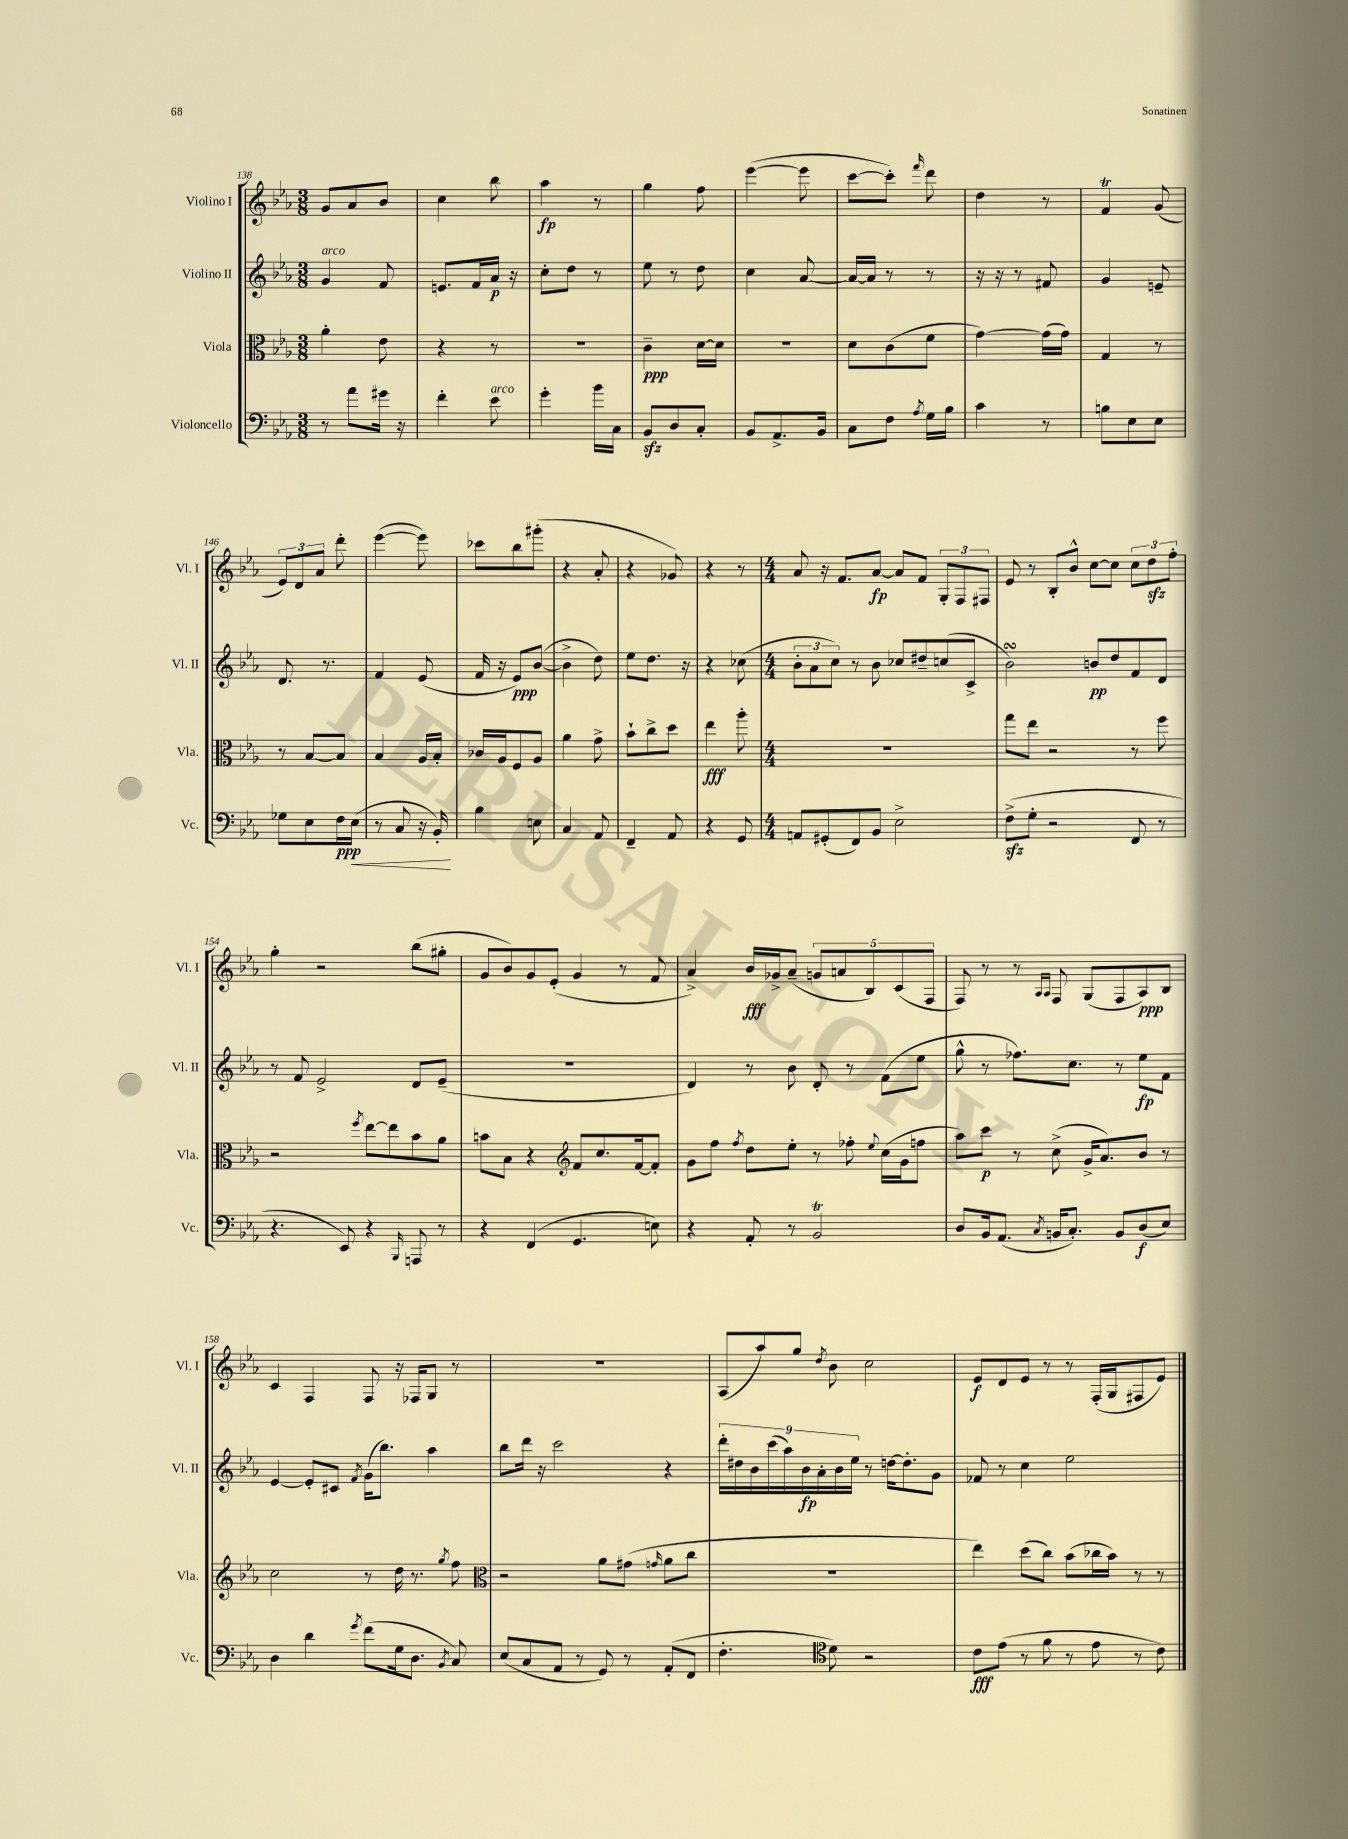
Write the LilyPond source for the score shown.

<<
\new StaffGroup <<
\new Staff = "s0" \with { instrumentName = "Violino I" shortInstrumentName = "Vl. I" } {
    \clef treble \key ees \major \numericTimeSignature \time 3/8
    \autoBeamOff g'8[ aes'8 bes'8] |
    c''4 bes''8 |
    aes''4\fp r8 |
    g''4 f''8 |
    ees'''4~( ees'''8 |
    c'''8[~ c'''8]-.) \grace { f'''16 } d'''8 |
    d''4 r8 |
    f'4\trill g'8( |
    \tuplet 3/2 { ees'8[) d'8 aes'8] } d'''8-. |
    ees'''4~( ees'''8) |
    ces'''8[ bes''8 gis'''8]-.( |
    r4 aes'8-. |
    r4 ges'8) |
    r4 r8 |
    \numericTimeSignature \time 4/4 aes'8 r16 f'8.[ aes'8]~\fp aes'8[ f'8] \tuplet 3/2 { g8[-. f8 fis8] } |
    ees'8 r8 bes8[-. bes'8]-^ c''8[~ c''8] \tuplet 3/2 { c''8[ d''8\sfz f''8]-. } |
    g''4-. r2 bes''8[( gis''8]-. |
    g'8[ bes'8) g'8 ees'8]-.( g'4 r8 f'8 |
    aes'4->) bes'16[\fff ges'16-> aes'8]--( \tuplet 5/4 { g'8[ a'8 bes8) c'8( f8] } |
    f8) r8 r8 \grace { aes16[ aes16] } f8 g8[( f8 aes8\ppp) bes8] |
    c'4 f4 f8 r16 fes16[ g8] r8 |
    R1 |
    aes8[( aes''8) g''8] \acciaccatura { d''8 } bes'8 c''2 |
    ees'8[\f d'8 ees'8] r8 r8 f16[-.( g16 fis8 ees'8]) \bar "|." |
}
\new Staff = "s1" \with { instrumentName = "Violino II" shortInstrumentName = "Vl. II" } {
    \clef treble \key ees \major \numericTimeSignature \time 3/8
    \autoBeamOff g'4^\markup { \italic "arco" } f'8 |
    e'8.[ f'16 aes'16]\p r16 |
    c''8[-. d''8] r8 |
    ees''8 r8 d''8 |
    c''4 aes'8~ |
    aes'16[~ aes'16] r8 r8 |
    r16 r16 r8 fis'8 |
    g'4 e'8-- |
    d'8. r8. |
    f'4 ees'8( |
    f'16 r16 ees'8[\ppp) bes'8]~( |
    bes'4-> d''8) |
    ees''8[ d''8.] r16 |
    r4 ces''8( |
    \numericTimeSignature \time 4/4 \tuplet 3/2 { bes'8[-. aes'8 c''8]) } r8 bes'8 ces''8[ dis''8-- c''8( c'8]-> |
    bes'2\turn) b'8[\pp d''8 f'8 d'8] |
    r8 f'8 ees'2-> d'8[ ees'8]--( |
    R1 |
    d'4) r8 bes'8 d'8-. r8 f'8[( ees''8] |
    g''8-^ r8 fes''8.[) c''8.] r8 ees''8[\fp f'8] |
    ees'4~ ees'8[-. cis'8] \acciaccatura { f'8 } g'16[( bes''8.]) aes''4 |
    bes''8[ d'''16] r16 c'''2 r4 |
    \tuplet 9/8 { d'''16[-. dis''16 bes'16 c'''16( aes''16) bes'16\fp aes'16-. bes'16 ees''16] } r8 d''16[~ d''8.-. g'8] |
    fes'8 r8 c''4 ees''2 \bar "|." |
}
\new Staff = "s2" \with { instrumentName = "Viola" shortInstrumentName = "Vla." } {
    \clef alto \key ees \major \numericTimeSignature \time 3/8
    \autoBeamOff aes'4-. ees'8 |
    r4 r8 |
    R4. |
    c'4--\ppp d'16[~ d'16] |
    R4. |
    d'8[ c'8( f'8] |
    g'4~) g'16[( g'16]) |
    g4 r8 |
    r8 bes8[~ bes8] |
    bes4 aes16[ bes16]-. |
    ces'16[ aes16 f8 aes8] |
    aes'4 g'8-> |
    bes'8[-! c''8-> d''8] |
    ees''4\fff aes''8-. |
    \numericTimeSignature \time 4/4 R1 |
    g''8[ ees''8] r2 r8 f''8 |
    r2 \acciaccatura { f''8 } ees''8[~ ees''8 bes'8 aes'8] |
    b'8[ bes8] r4 \clef treble f'8[ c''8. f'16~ f'8]-. |
    g'8[ f''8] \acciaccatura { f''8 } d''8[ ees''8]-. r8 fes''8-. \appoggiatura { ees''8 } c''16[( g'16 f''8] |
    aes''8[) c'''8]\p r8 c''8->( g'16[-> aes'8.) bes'8] r8 |
    c''2 r8 d''16 r8. \acciaccatura { g''8 } f''8 |
    \clef alto r2 aes'8[ gis'8]( \grace { g'16 } aes'8[ c''8] |
    R1 |
    ees''4) d''8[( c''8]) bes'8[( ces''16 bes'16]) r8 r8 \bar "|." |
}
\new Staff = "s3" \with { instrumentName = "Violoncello" shortInstrumentName = "Vc." } {
    \clef bass \key ees \major \numericTimeSignature \time 3/8
    \autoBeamOff r8 aes'8[ gis'16] r16 |
    f'4-. ees'8^\markup { \italic "arco" } |
    g'4-. bes'16[ c16] |
    bes,8[\sfz d8 c8]-. |
    bes,8[ aes,8.-> bes,16] |
    c8[ f8] \acciaccatura { aes8 } g16[ bes16] |
    c'4 r8 |
    b8[ ees8 ees8] |
    ges8[ ees8 f16\ppp ees16]\<( |
    r8 c8 r16 bes,16-.\!) |
    bes4 e8 |
    c4 aes,8 |
    f,4-- aes,8 |
    r4 g,8 |
    \numericTimeSignature \time 4/4 a,8[ gis,8-.( f,8) bes,8] ees2-> |
    f8[->\sfz( g8]-. r2 f,8 r8 |
    r4. ees,8) r4 \grace { bes,,16 } a,,8 r8 |
    r4 f,4( g,4. e8) |
    r4 aes,8-. r8 bes,2\trill |
    d8[ bes,16 aes,8.]( \acciaccatura { c8 } b,16[ c8.]-.) b,8[ d8\f( ees8]) |
    d4 d'4 \acciaccatura { g'8 } f'8[( g16 d8.] \acciaccatura { bes,8 } c8) |
    ees8[( c8 aes,8] r8 g,8) r8 aes,8[-.( f,8] |
    f4.-. \clef tenor d'8) r2 |
    c'8[\fff ees'8]( r8 f'8 r8 ees'8 r8 c'8) \bar "|." |
}
>>
>>
\layout { \context { \Score currentBarNumber = #138 } }
